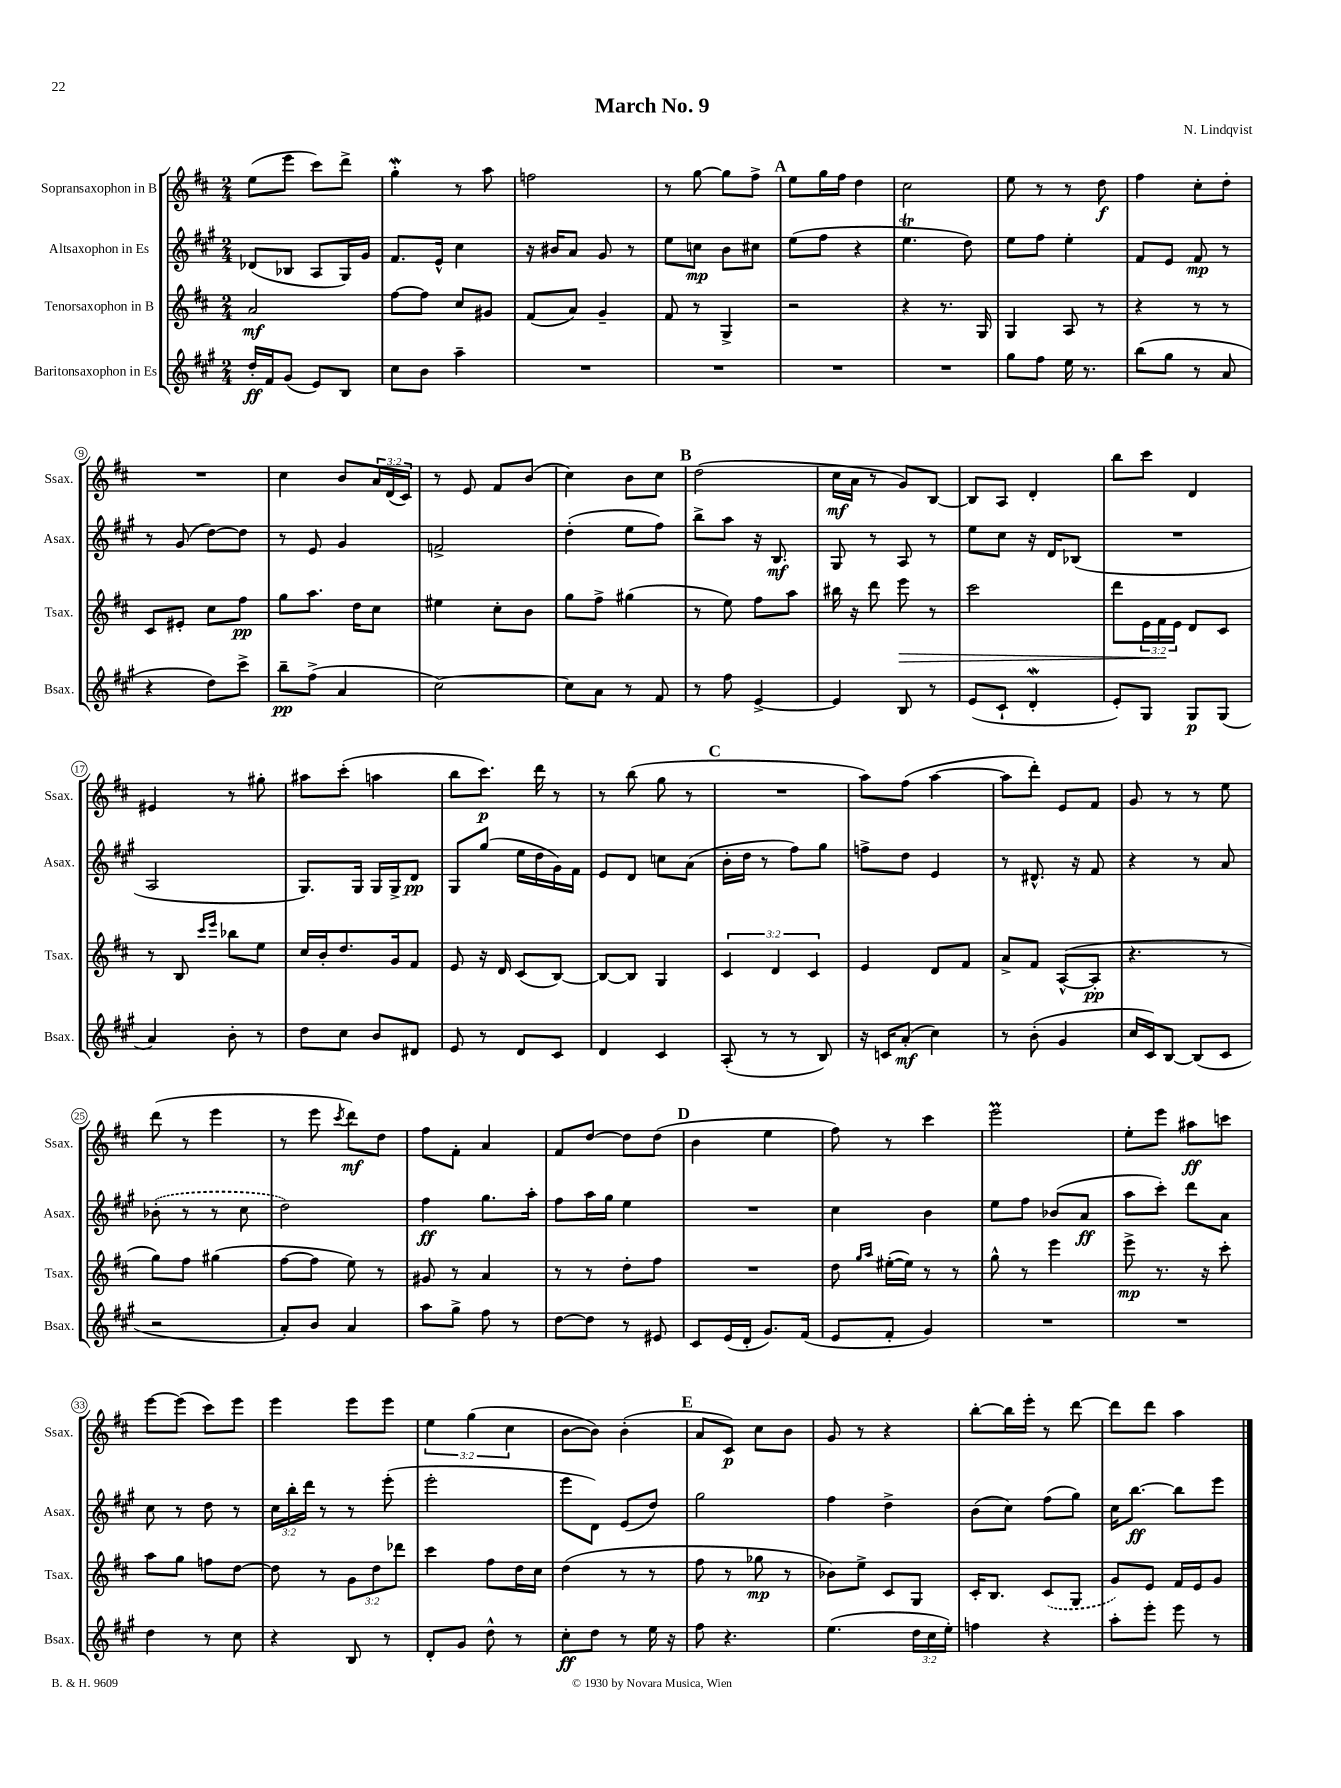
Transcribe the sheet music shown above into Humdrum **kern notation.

**kern	**dynam	**kern	**dynam	**kern	**dynam	**kern	**dynam
*part4	*part4	*part3	*part3	*part2	*part2	*part1	*part1
*staff4	*staff4	*staff3	*staff3	*staff2	*staff2	*staff1	*staff1
*I"Baritonsaxophon in Es	*	*I"Tenorsaxophon in B	*	*I"Altsaxophon in Es	*	*I"Sopransaxophon in B	*
*I'Bsax.	*	*I'Tsax.	*	*I'Asax.	*	*I'Ssax.	*
*clefG2	*	*clefG2	*	*clefG2	*	*clefG2	*
*k[f#c#g#]	*	*k[f#c#]	*	*k[f#c#g#]	*	*k[f#c#]	*
*M2/4	*	*M2/4	*	*M2/4	*	*M2/4	*
=1	=1	=1	=1	=1	=1	=1	=1
16dd'/LL	ff	2a/	mf	(8d-X/L	.	(8ee\L	.
16f#/J	.	.	.	.	.	.	.
(8g#/J	.	.	.	8B-X/J	.	8eee\J	.
8e/L)	.	.	.	8A/L	.	8ccc#\L)	.
8B/J	.	.	.	16G#/L)	.	8ddd^\J	.
.	.	.	.	16g#/JJ	.	.	.
=2	=2	=2	=2	=2	=2	=2	=2
8cc#\L	.	[8ff#\L	.	8.f#/L	.	4ggw'\	.
8b\J	.	8ff#\J]	.	.	.	.	.
.	.	.	.	16e^^/Jk	.	.	.
4aa~\	.	8cc#/L	.	4cc#\	.	8r	.
.	.	8g#X/J	.	.	.	8aa\	.
=3	=3	=3	=3	=3	=3	=3	=3
2r	.	(8f#/L	.	16r	.	2ffn\	.
.	.	.	.	16b#X/KL	.	.	.
.	.	8a/J)	.	8a/J	.	.	.
.	.	4g~/	.	8g#/	.	.	.
.	.	.	.	8r	.	.	.
=4	=4	=4	=4	=4	=4	=4	=4
2r	.	8f#/	.	8ee\L	.	8r	.
.	.	8r	.	8ccn\J	mp	[8gg\	.
.	.	4G^/	.	8b\L	.	8gg\L]	.
.	.	.	.	8cc#X\J	.	8ff#^\J	.
!!LO:REH:place=s1:t=A
=5	=5	=5	=5	=5	=5	=5	=5
2r	.	2r	.	(8ee\L	.	8ee\L	.
.	.	.	.	8ff#\J	.	16gg\L	.
.	.	.	.	.	.	16ff#\JJ	.
.	.	.	.	4r	.	4dd\	.
=6	=6	=6	=6	=6	=6	=6	=6
2r	.	4r	.	4.eeT\	.	2cc#\	.
.	.	8.r	.	.	.	.	.
.	.	.	.	8dd\)	.	.	.
.	.	16G/	.	.	.	.	.
=7	=7	=7	=7	=7	=7	=7	=7
8gg#\L	.	4G/	.	8ee\L	.	8ee\	.
8ff#\J	.	.	.	8ff#\J	.	8r	.
16ee\	.	8A/	.	4ee'\	.	8r	.
8.r	.	.	.	.	.	.	.
.	.	8r	.	.	.	8dd\	f
=8	=8	=8	=8	=8	=8	=8	=8
(8bb\L	.	4r	.	8f#/L	.	4ff#\	.
8gg#\J	.	.	.	8e/J	.	.	.
8r	.	8r	.	8f#/	mp	8cc#'\L	.
8a/	.	8r	.	8r	.	8dd'\J	.
!!LO:LB:g=z
=9	=9	=9	=9	=9	=9	=9	=9
4r	.	8c#/L	.	8r	.	2r	.
.	.	8e#X'/J	.	(8g#/	.	.	.
8dd\L)	.	8cc#\L	.	[8dd\L)	.	.	.
8ccc#^\J	.	8ff#\J	pp	8dd\J]	.	.	.
=10	=10	=10	=10	=10	=10	=10	=10
8bb~\L	pp	8gg\L	.	8r	.	4cc#\	.
(8ff#^\J	.	8.aa\J	.	8e/	.	.	.
4a/	.	.	.	4g#/	.	8b/L	.
.	.	16dd\KL	.	.	.	.	.
.	.	8cc#\J	.	.	.	24a/L	.
.	.	.	.	.	.	(24d/	.
.	.	.	.	.	.	24c#/JJ)	.
=11	=11	=11	=11	=11	=11	=11	=11
[2cc#\)	.	4ee#X\	.	2fn^/	.	8r	.
.	.	.	.	.	.	8e/	.
.	.	8cc#'\L	.	.	.	8f#/L	.
.	.	8b\J	.	.	.	(8b/J	.
=12	=12	=12	=12	=12	=12	=12	=12
8cc#\L]	.	8gg\L	.	(4dd'\	.	4cc#\)	.
8a\J	.	8ff#^\J	.	.	.	.	.
8r	.	(4gg#X\	.	8ee\L	.	8b\L	.
8f#/	.	.	.	8ff#\J)	.	8cc#\J	.
!!LO:REH:place=s1:t=B
=13	=13	=13	=13	=13	=13	=13	=13
8r	.	8r	.	8bb^\L	.	(2dd\	.
8ff#\	.	8ee\)	.	8aa\J	.	.	.
[4e^/	.	8ff#\L	.	16r	.	.	.
.	.	.	.	8.B/	mf	.	.
.	.	8aa\J	.	.	.	.	.
=14	=14	=14	=14	=14	=14	=14	=14
4e/]	.	16bb#X\	.	8G#/	.	16cc#\LL	mf
.	.	16r	.	.	.	16a\JJ	.
.	.	8ddd\	.	8r	.	8r	.
!	!	!	!LO:HP:b	!	!	!	!
8B/	.	8eee\	>	8A/	.	8g/L)	.
8r	.	8r	.	8r	.	[8B/J	.
=15	=15	=15	=15	=15	=15	=15	=15
(8e/L	.	2ccc#\	.	8ee\L	.	8B/L]	.
8c#`/J	.	.	.	8cc#\J	.	8A/J	.
4dw'/	.	.	.	16r	.	4d'/	.
.	.	.	.	16d/KL	.	.	.
.	.	.	.	(8B-X/J	.	.	.
=16	=16	=16	=16	=16	=16	=16	=16
8e'/L)	.	8ddd\L	.	2r	.	8bb\L	.
8G#/J	.	24e\L	.	.	.	8ccc#\J	.
.	.	24f#\	.	.	.	.	.
.	.	24e\JJ	]	.	.	.	.
8G#/L	p	8d/L	.	.	.	4d/	.
(8G#/J	.	8c#/J	.	.	.	.	.
!!LO:LB:g=z
=17	=17	=17	=17	=17	=17	=17	=17
4a/)	.	8r	.	2A/	.	4e#X/	.
.	.	8B/	.	.	.	.	.
.	.	16qqccc#/LL	.	.	.	.	.
.	.	16qqeee/JJ	.	.	.	.	.
8b'\	.	8bb-X\L	.	.	.	8r	.
8r	.	8ee\J	.	.	.	8gg#X'\	.
=18	=18	=18	=18	=18	=18	=18	=18
8dd\L	.	16cc#/LL	.	8.G#/L)	.	8aa#X\L	.
.	.	16b'/J	.	.	.	.	.
8cc#\J	.	8.dd/	.	.	.	(8ccc#'\J	.
.	.	.	.	16G#/Jk	.	.	.
8b/L	.	.	.	16G#/LL	.	4aan\	.
.	.	16g/k	.	16G#^/J	.	.	.
8d#X/J	.	8f#/J	.	8d/J	pp	.	.
=19	=19	=19	=19	=19	=19	=19	=19
8e/	.	8e/	.	8G#/L	.	8bb\L	.
8r	.	16r	.	(8gg#/J	.	8.ccc#\J)	p
.	.	16d/	.	.	.	.	.
8d/L	.	(8c#/L	.	16ee\LL	.	.	.
.	.	.	.	16dd\	.	16ddd\	.
8c#/J	.	[8B/J)	.	16g#\)	.	8r	.
.	.	.	.	16f#\JJ	.	.	.
=20	=20	=20	=20	=20	=20	=20	=20
4d/	.	8B/L_	.	8e/L	.	8r	.
.	.	8B/J]	.	8d/J	.	(8bb\	.
4c#/	.	4G/	.	8ccn\L	.	8gg\	.
.	.	.	.	(8a\J	.	8r	.
!!LO:REH:place=s1:t=C
=21	=21	=21	=21	=21	=21	=21	=21
(8A'/	.	6c#/	.	16b'\LL	.	2r	.
.	.	.	.	16dd\JJ	.	.	.
8r	.	.	.	8r	.	.	.
.	.	6d/	.	.	.	.	.
8r	.	.	.	8ff#\L)	.	.	.
.	.	6c#/	.	.	.	.	.
8B/)	.	.	.	8gg#\J	.	.	.
=22	=22	=22	=22	=22	=22	=22	=22
16r	.	4e/	.	8ffn^\L	.	8aa\L)	.
16cn/KL	.	.	.	.	.	.	.
(8a'/J	mf	.	.	8dd\J	.	(8ff#\J	.
4cc#\)	.	8d/L	.	4e/	.	[4aa\	.
.	.	8f#/J	.	.	.	.	.
=23	=23	=23	=23	=23	=23	=23	=23
8r	.	8a^/L	.	8r	.	8aa\L]	.
(8b'\	.	8f#/J	.	8.d#X^^/	.	8ddd'\J)	.
4g#/	.	([8A^^/L	.	.	.	8e/L	.
.	.	.	.	16r	.	.	.
.	.	8A'/J]	pp	8f#/	.	8f#/J	.
=24	=24	=24	=24	=24	=24	=24	=24
16cc#/LL	.	4.r	.	4r	.	8g/	.
16c#/J)	.	.	.	.	.	.	.
[8B/J	.	.	.	.	.	8r	.
(8B/L]	.	.	.	8r	.	8r	.
8c#/J	.	8r	.	8a/	.	8ee\	.
!!LO:LB:g=z
=25	=25	=25	=25	=25	=25	=25	=25
2r	.	8gg\L)	.	(8b-X'\	.	(8ddd\	.
.	.	8ff#\J	.	8r	.	8r	.
.	.	(4gg#X\	.	8r	.	4eee\	.
.	.	.	.	8cc#\	.	.	.
=26	=26	=26	=26	=26	=26	=26	=26
8a'/L)	.	[8ff#\L	.	2dd\)	.	8r	.
8b/J	.	8ff#\J]	.	.	.	8eee\	.
.	.	.	.	.	.	8qccc#/	.
4a/	.	8ee\)	.	.	.	8ddd\L)	mf
.	.	8r	.	.	.	8dd\J	.
=27	=27	=27	=27	=27	=27	=27	=27
8aa\L	.	8g#X/	.	4ff#\	ff	8ff#\L	.
8gg#^\J	.	8r	.	.	.	8f#'\J	.
8ff#\	.	4a/	.	8.gg#\L	.	4a/	.
8r	.	.	.	.	.	.	.
.	.	.	.	16aa'\Jk	.	.	.
=28	=28	=28	=28	=28	=28	=28	=28
[8dd\L	.	8r	.	8ff#\L	.	8f#/L	.
8dd\J]	.	8r	.	16aa\L	.	[8dd/J	.
.	.	.	.	16gg#\JJ	.	.	.
8r	.	8dd'\L	.	4ee\	.	8dd\L]	.
8e#X/	.	8ff#\J	.	.	.	(8dd\J	.
!!LO:REH:place=s1:t=D
=29	=29	=29	=29	=29	=29	=29	=29
8c#/L	.	2r	.	2r	.	4b\	.
(16e/L	.	.	.	.	.	.	.
16d'/JJ	.	.	.	.	.	.	.
8.g#/L)	.	.	.	.	.	4ee\	.
(16f#/Jk	.	.	.	.	.	.	.
=30	=30	=30	=30	=30	=30	=30	=30
8e/L	.	8dd\	.	4cc#\	.	8ff#\)	.
.	.	16qqgg/LL	.	.	.	.	.
.	.	16qqaa/JJ	.	.	.	.	.
8f#'/J	.	([16ee#X'\LL	.	.	.	8r	.
.	.	16ee#\JJ])	.	.	.	.	.
4g#/)	.	8r	.	4b\	.	4ccc#\	.
.	.	8r	.	.	.	.	.
=31	=31	=31	=31	=31	=31	=31	=31
2r	.	8gg^^\	.	8ee\L	.	2eeeM\	.
.	.	8r	.	8ff#\J	.	.	.
.	.	4eee\	.	(8b-X/L	.	.	.
.	.	.	.	8a/J	ff	.	.
=32	=32	=32	=32	=32	=32	=32	=32
2r	.	8eee^\	mp	8aa\L	.	8ee'\L	.
.	.	8.r	.	8ccc#'\J)	.	8eee\J	.
.	.	.	.	8ddd\L	.	8aa#X\L	ff
.	.	16r	.	.	.	.	.
.	.	8ccc#'\	.	8a\J	.	8cccn\J	.
!!LO:LB:g=z
=33	=33	=33	=33	=33	=33	=33	=33
4dd\	.	8aa\L	.	8cc#\	.	[8eee\L	.
.	.	8gg\J	.	8r	.	(8eee\J]	.
8r	.	8ffn\L	.	8dd\	.	8ccc#\L)	.
8cc#\	.	[8dd\J	.	8r	.	8eee\J	.
=34	=34	=34	=34	=34	=34	=34	=34
4r	.	8dd\]	.	24cc#\LL	.	4eee\	.
.	.	.	.	24bb'\	.	.	.
.	.	.	.	24ddd\JJ	.	.	.
.	.	8r	.	8r	.	.	.
8B/	.	12g\L	.	8r	.	8eee\L	.
.	.	12dd\	.	.	.	.	.
8r	.	.	.	(8eee'\	.	8eee\J	.
.	.	12ddd-X\J	.	.	.	.	.
=35	=35	=35	=35	=35	=35	=35	=35
8d'/L	.	4ccc#\	.	2eee'\	.	6ee\	.
8g#/J	.	.	.	.	.	.	.
.	.	.	.	.	.	(6gg\	.
8dd^^\	.	8ff#\L	.	.	.	.	.
.	.	.	.	.	.	6cc#\	.
8r	.	16dd\L	.	.	.	.	.
.	.	16cc#\JJ	.	.	.	.	.
=36	=36	=36	=36	=36	=36	=36	=36
8cc#'\L	ff	(4dd\	.	8eee\L	.	[8b\L	.
8dd\J	.	.	.	8d\J)	.	8b\J])	.
8r	.	8r	.	(8e/L	.	(4b'\	.
16ee\	.	8r	.	8dd/J)	.	.	.
16r	.	.	.	.	.	.	.
!!LO:REH:place=s1:t=E
=37	=37	=37	=37	=37	=37	=37	=37
8ff#\	.	8ff#\	.	2gg#\	.	8a/L	.
4.r	.	8r	.	.	.	8c#/J)	p
.	.	8gg-X\	mp	.	.	8cc#\L	.
.	.	8r	.	.	.	8b\J	.
=38	=38	=38	=38	=38	=38	=38	=38
(4.ee\	.	8b-X\L)	.	4ff#\	.	8g/	.
.	.	8ee^\J	.	.	.	8r	.
.	.	8c#/L	.	4dd^\	.	4r	.
24dd\LL	.	8G/J	.	.	.	.	.
24cc#\	.	.	.	.	.	.	.
24ee'\JJ)	.	.	.	.	.	.	.
=39	=39	=39	=39	=39	=39	=39	=39
4ffn\	.	16c#'/KL	.	(8b\L	.	[8bb'\L	.
.	.	8.B/J	.	.	.	.	.
.	.	.	.	8cc#\J)	.	16bb\L]	.
.	.	.	.	.	.	16eee'\JJ	.
4r	.	(8c#/L	.	(8ff#\L	.	8r	.
.	.	8G/J	.	8gg#\J)	.	[8ddd\	.
=40	=40	=40	=40	=40	=40	=40	=40
8aa'\L	.	8g/L)	.	16cc#\KL	.	8ddd\L]	.
.	.	.	.	[8.bb\J	ff	.	.
8eee'\J	.	8e/J	.	.	.	8ddd\J	.
8eee\	.	16f#/LL	.	8bb\L]	.	4aa\	.
.	.	16e/J	.	.	.	.	.
8r	.	8g/J	.	8eee\J	.	.	.
==	==	==	==	==	==	==	==
*-	*-	*-	*-	*-	*-	*-	*-
